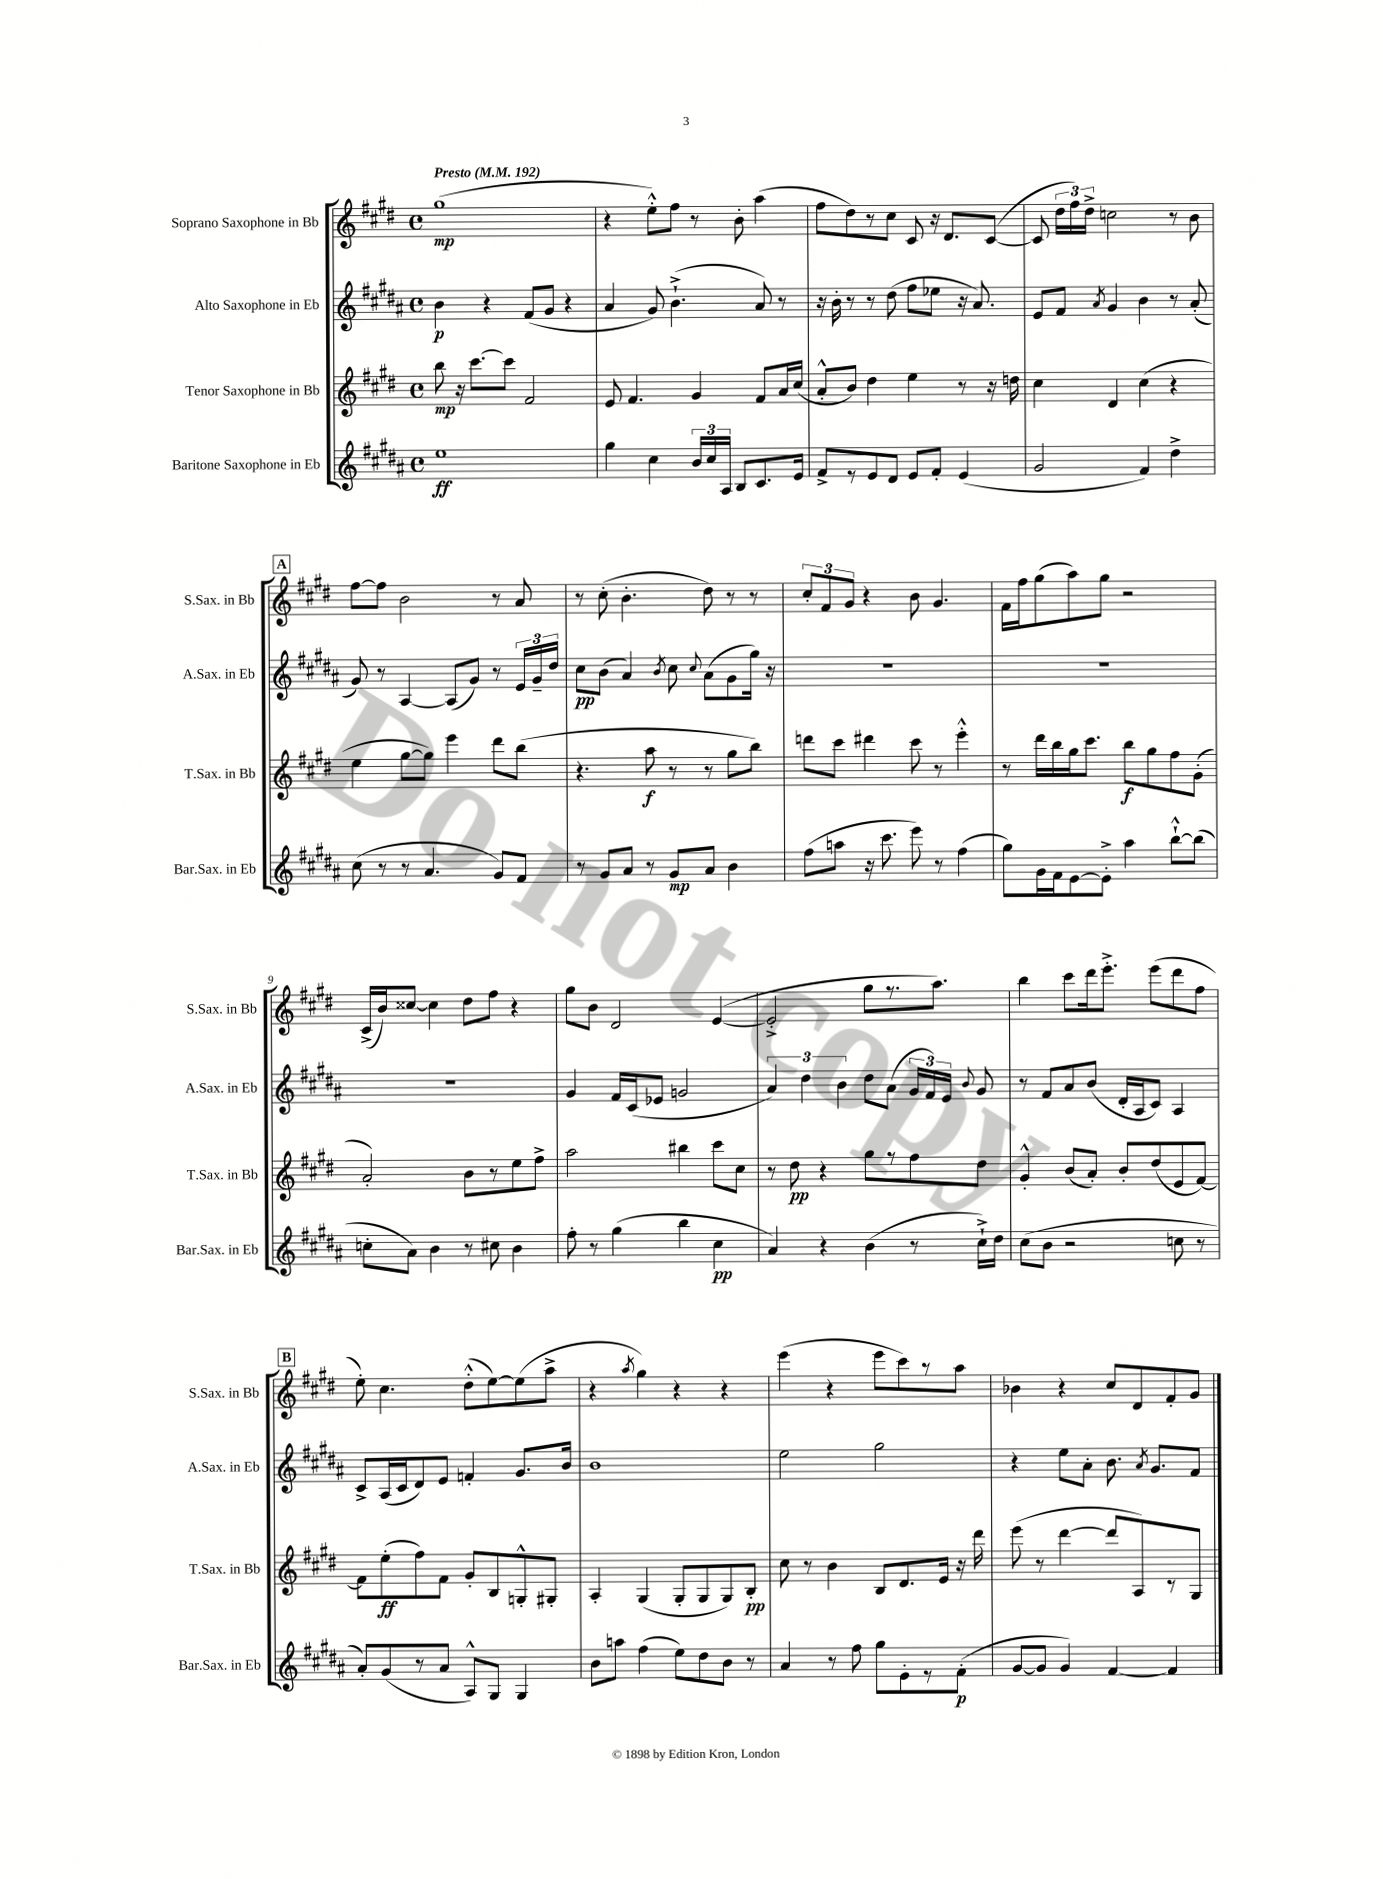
<<
\new StaffGroup <<
\new Staff = "s0" \with { instrumentName = "Soprano Saxophone in Bb" shortInstrumentName = "S.Sax. in Bb" } {
    \clef treble \key e \major \defaultTimeSignature \time 4/4 \tempo "Presto" 4 = 192
    \autoBeamOff gis''1\mp( |
    r4 e''8[-.-^) fis''8] r8 b'8-. a''4( |
    fis''8[ dis''8) r8 cis''8] cis'8 r16 dis'8.[ cis'8]~( |
    cis'8 \tuplet 3/2 { dis''16[ fis''16) dis''16]-> } c''2 r8 b'8 |
    \mark \markup { \box "A" } fis''8[~ fis''8] b'2 r8 a'8 |
    r8 cis''8-.( b'4.-. dis''8) r8 r8 |
    \tuplet 3/2 { cis''8[-. fis'8 gis'8] } r4 b'8 gis'4. |
    fis'16[ fis''16 gis''8( a''8) gis''8] r2 |
    cis'16[->( b'16) cisis''8]~ cisis''4 dis''8[ fis''8] r4 |
    gis''8[ b'8] dis'2 e'4~( |
    e'2-.-> gis''8[ r8. a''8.]) |
    b''4 cis'''8[ dis'''16 e'''8.]-.-> e'''8[( dis'''8 fis''8] |
    \mark \markup { \box "B" } e''8-.) cis''4. dis''8[-.-^( e''8~) e''8( a''8]-> |
    r4 \acciaccatura { a''8 } gis''4) r4 r4 |
    e'''4( r4 e'''8[ cis'''8) r8 a''8] |
    bes'4 r4 cis''8[ dis'8 fis'8-. gis'8] \bar "|." |
}
\new Staff = "s1" \with { instrumentName = "Alto Saxophone in Eb" shortInstrumentName = "A.Sax. in Eb" } {
    \clef treble \key b \major \defaultTimeSignature \time 4/4
    \autoBeamOff b'4\p r4 fis'8[( gis'8] r4 |
    ais'4 gis'8) b'4.-!->( ais'8) r8 |
    r16 b'16-. r8 r8 dis''8( fis''8[ ees''8] r16 ais'8.) |
    e'8[ fis'8] \acciaccatura { ais'8 } gis'4 b'4 r8 ais'8-.( |
    \mark \markup { \box "A" } gis'8) r8 ais4~ ais8[( gis'8]) r8 \tuplet 3/2 { e'16[ gis'16-- dis''16] } |
    cis''8[\pp b'8]( ais'4) \acciaccatura { b'8 } cis''8 \appoggiatura { cis''8 } ais'8[( gis'8 gis''16]) r16 |
    R1 |
    R1 |
    R1 |
    gis'4 fis'16[ cis'16( ees'8] g'2 |
    \tuplet 3/2 { ais'4) dis''4 b'4 } dis''8[ ais'8]( \tuplet 3/2 { gis'16[ fis'16) e'16] } \appoggiatura { b'8 } gis'8 |
    r8 fis'8[ ais'8 b'8]( dis'16[-. ais16 cis'8]) ais4 |
    \mark \markup { \box "B" } cis'8[-> ais16( cis'16 dis'8) e'8] f'4-. gis'8.[ b'16] |
    b'1 |
    e''2 gis''2 |
    r4 e''8[ ais'8]-. b'8. \acciaccatura { ais'8 } gis'8.[ fis'8] \bar "|." |
}
\new Staff = "s2" \with { instrumentName = "Tenor Saxophone in Bb" shortInstrumentName = "T.Sax. in Bb" } {
    \clef treble \key e \major \defaultTimeSignature \time 4/4
    \autoBeamOff b''8\mp r16 cis'''8.[~ cis'''8] fis'2 |
    e'8 fis'4. gis'4 fis'8[ a'16 cis''16]( |
    a'8[-.-^ b'8]) dis''4 e''4 r8 r16 d''16 |
    cis''4 dis'4 cis''4( r4 |
    \mark \markup { \box "A" } e''4 gis''8[~ gis''8]) e'''4 dis'''8[ b''8]( |
    r4. a''8\f r8 r8 gis''8[ b''8]) |
    d'''8[ cis'''8] dis'''4 cis'''8 r8 e'''4-.-^ |
    r8 dis'''16[ b''16 gis''16 cis'''8.] b''8[\f gis''8 fis''8 gis'8]-.( |
    a'2-.) b'8[ r8 e''8 fis''8]-> |
    a''2 bis''4 cis'''8[ cis''8] |
    r8 dis''8\pp r4 gis''8[ r8 fis''8 dis''8] |
    gis'4-.-^ b'8[( a'8]-.) b'8[-. dis''8( e'8 fis'8]~) |
    \mark \markup { \box "B" } fis'8[ e''8-.\ff( fis''8) fis'8] gis'8[-. b8 g8-.-^ gis8]-. |
    a4-. gis4( gis8[-. gis8 gis8) b8]-.\pp |
    cis''8 r8 b'4 b8[ dis'8. e'16] r16 dis'''16 |
    e'''8( r8 dis'''4~ dis'''8[ a8) r8 gis8] \bar "|." |
}
\new Staff = "s3" \with { instrumentName = "Baritone Saxophone in Eb" shortInstrumentName = "Bar.Sax. in Eb" } {
    \clef treble \key b \major \defaultTimeSignature \time 4/4
    \autoBeamOff e''1\ff |
    gis''4 cis''4 \tuplet 3/2 { b'16[ cis''16 ais16] } b8[ cis'8. e'16] |
    fis'8[-> r8 e'8 dis'8] e'8[ fis'8]-. e'4( |
    gis'2 fis'4) dis''4-> |
    \mark \markup { \box "A" } cis''8( r8 r8 ais'4. gis'8[) fis'8] |
    r8 gis'8[ ais'8] r8 gis'8[\mp ais'8] b'4 |
    fis''8[( a''8] r16 cis'''8. e'''8) r8 fis''4( |
    gis''8[) gis'16 fis'16 e'8~ e'8]-.-> ais''4 b''8[~-!-^ b''8]( |
    c''8[-. ais'8]) b'4 r8 cis''8 b'4 |
    fis''8-. r8 gis''4( b''4 cis''4\pp |
    ais'4) r4 b'4( r8 cis''16[-!->) dis''16] |
    cis''8[( b'8] r2 c''8 r8 |
    \mark \markup { \box "B" } ais'8[-.) gis'8( r8 ais'8] ais8[-^) gis8] gis4 |
    b'8[ a''8] fis''4( e''8[) dis''8 b'8] r8 |
    ais'4 r8 fis''8 gis''8[ e'8-. r8 fis'8]-.\p( |
    gis'8[~ gis'8] gis'4) fis'4~ fis'4 \bar "|." |
}
>>
>>
